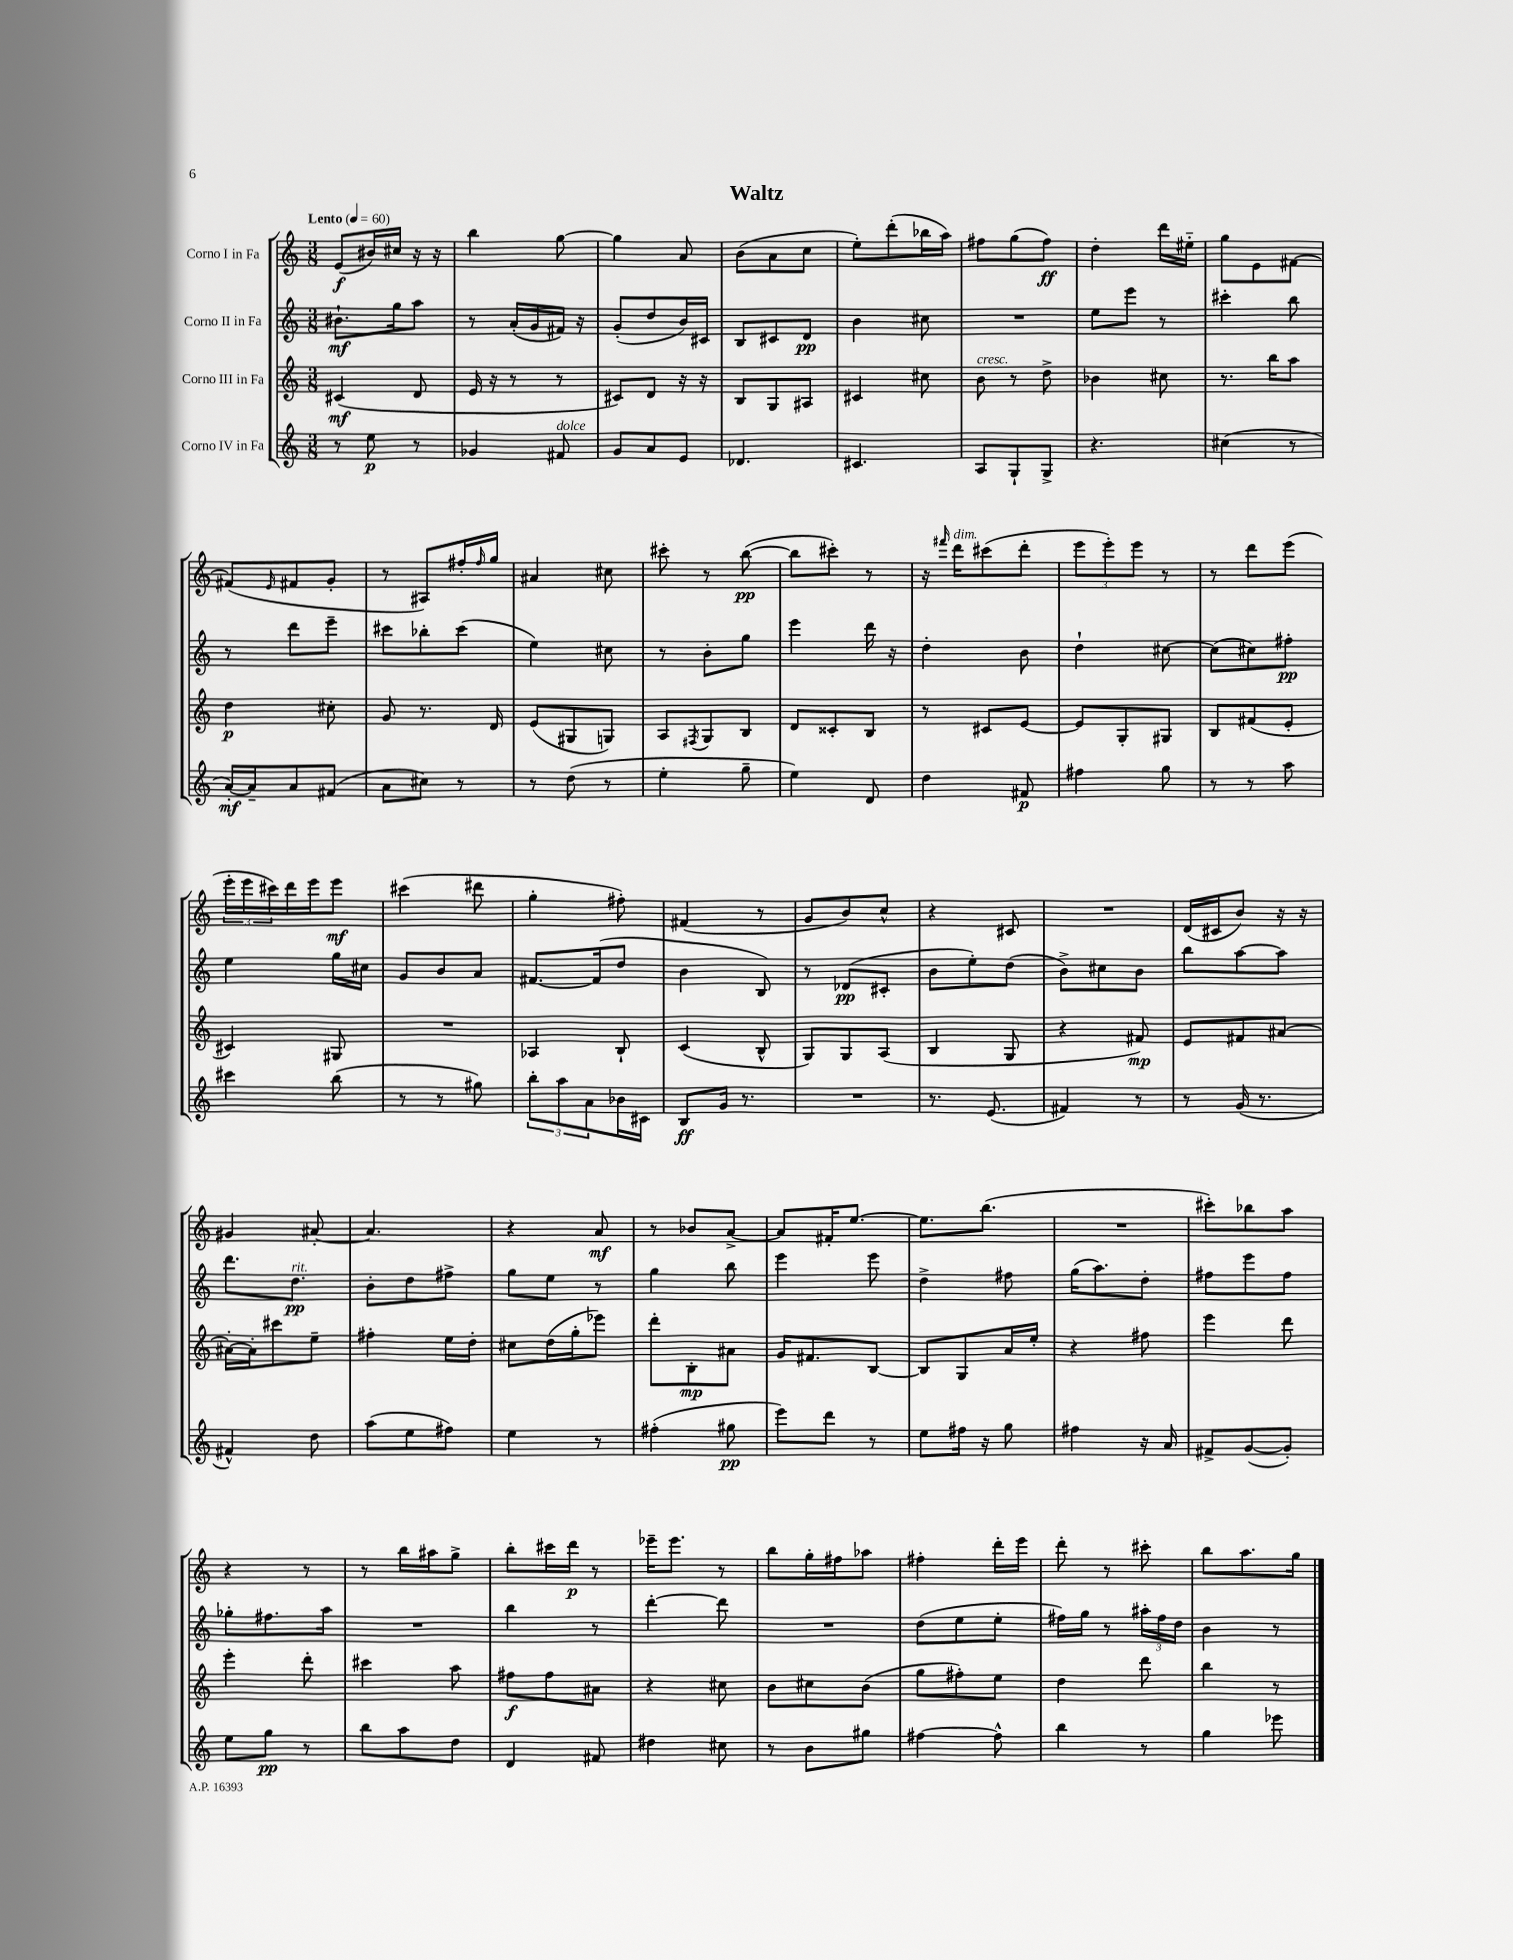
\header { title = "Waltz" }
<<
\new StaffGroup <<
\new Staff = "s0" \with { instrumentName = "Corno I in Fa" } {
    \clef treble \key c \major \numericTimeSignature \time 3/8 \tempo "Lento" 4 = 60
    e'8\f( bis'16) cis''16 r16 r16 |
    b''4 g''8~ |
    g''4 a'8 |
    b'8( a'8 c''8 |
    e''8-.) d'''8-.( bes''16 a''16) |
    fis''8 g''8( fis''8\ff) |
    d''4-. d'''16 eis''16-_ |
    g''8 e'8 fis'8~ |
    fis'8( \grace { e'16 } fis'8 g'8-. |
    r8 ais8) fis''16-. \grace { fis''16 } g''16 |
    ais'4 cis''8 |
    cis'''8-. r8 b''8~\pp( |
    b''8 cis'''8-.) r8 |
    r16 \grace { fis'''16 } d'''16^\markup { \italic "dim." } cis'''8( d'''8-. |
    \tuplet 3/2 { e'''8 e'''8-.) e'''8 } r8 |
    r8 d'''8 e'''8( |
    \tuplet 3/2 { e'''16-. e'''16 cis'''16) } d'''16 e'''16 e'''8\mf |
    cis'''4( dis'''8 |
    g''4-. fis''8-.) |
    fis'4( r8 |
    g'8 b'8) c''8-^ |
    r4 cis'8 |
    R4. |
    d'16( cis'16 b'8) r16 r16 |
    gis'4 ais'8~-. |
    ais'4. |
    r4 a'8\mf |
    r8 bes'8 a'8~-> |
    a'8 fis'16-. e''8.~ |
    e''8. b''8.( |
    R4. |
    cis'''8-.) bes''8 a''8 |
    r4 r8 |
    r8 b''16 ais''16 g''8-> |
    b''8-. cis'''16 d'''16\p r8 |
    ees'''16-- ees'''8. r8 |
    b''8 g''16-. fis''16 aes''8 |
    fis''4-. d'''16-. e'''16 |
    d'''8-. r8 cis'''8-. |
    b''8 a''8. g''16 \bar "|." |
}
\new Staff = "s1" \with { instrumentName = "Corno II in Fa" } {
    \clef treble \key c \major \numericTimeSignature \time 3/8
    bis'8.-!\mf g''16 a''8 |
    r8 a'16-.( g'16 fis'16) r16 |
    g'8-.( d''8 b'16) cis'16 |
    b8 cis'8 d'8\pp |
    b'4 cis''8 |
    R4. |
    e''8 e'''8 r8 |
    cis'''4-. b''8 |
    r8 d'''8 e'''8-- |
    cis'''8 bes''8-. cis'''8( |
    e''4) cis''8 |
    r8 b'8-. g''8 |
    e'''4 d'''16 r16 |
    d''4-. b'8 |
    d''4-! cis''8~ |
    cis''8( cis''8) fis''8-.\pp |
    e''4 g''16 cis''16 |
    g'8 b'8 a'8 |
    fis'8.~ fis'16( d''8 |
    b'4 b8) |
    r8 des'8\pp( cis'8-. |
    b'8 e''8-.) d''8( |
    b'8->) cis''8 b'8 |
    b''8 a''8~ a''8 |
    d'''8. d''8.\pp^\markup { \italic "rit." } |
    b'8-. d''8 fis''8-> |
    g''8 e''8 r8 |
    g''4 b''8 |
    e'''4 e'''8 |
    d''4-> fis''8 |
    g''16( a''8.) d''8-. |
    fis''8 e'''8 fis''8 |
    ges''8-. fis''8. a''16 |
    R4. |
    b''4 r8 |
    d'''4~-. d'''8 |
    R4. |
    d''8( e''8 e''8-. |
    fis''16) g''16 r8 \tuplet 3/2 { ais''16-. fis''16 d''16 } |
    b'4 r8 \bar "|." |
}
\new Staff = "s2" \with { instrumentName = "Corno III in Fa" } {
    \clef treble \key c \major \numericTimeSignature \time 3/8
    cis'4\mf( d'8 |
    e'16 r16 r8 r8 |
    cis'8) d'8 r16 r16 |
    b8 g8 ais8 |
    cis'4 cis''8 |
    b'8^\markup { \italic "cresc." } r8 d''8-> |
    bes'4 cis''8 |
    r8. b''16 a''8 |
    d''4\p cis''8-. |
    g'8 r8. d'16 |
    e'8( gis8 g8) |
    a8 \acciaccatura { fis8 } g8 b8 |
    d'8 cisis'8-. b8 |
    r8 cis'8 e'8~ |
    e'8 g8-. gis8 |
    b8 fis'8( e'8-. |
    cis'4) gis8 |
    R4. |
    aes4 b8-! |
    c'4( b8-^ |
    g8) g8 a8( |
    b4 g8 |
    r4 fis'8\mp) |
    e'8 fis'8 ais'8~ |
    ais'16~-. ais'16-. cis'''8 e''8-- |
    fis''4-. e''16 d''16-. |
    cis''8 d''16( g''16-. ees'''8) |
    d'''8-. b8-.\mp ais'8 |
    g'16 fis'8. b8~ |
    b8 g8 a'16 e''16-. |
    r4 fis''8 |
    e'''4 d'''8 |
    e'''4-. d'''8-. |
    cis'''4 a''8 |
    fis''8\f fis''8 ais'8 |
    r4 cis''8 |
    b'8 cis''8 b'8( |
    g''8 fis''8-.) e''8 |
    d''4 d'''8 |
    b''4 r8 \bar "|." |
}
\new Staff = "s3" \with { instrumentName = "Corno IV in Fa" } {
    \clef treble \key c \major \numericTimeSignature \time 3/8
    r8 e''8\p r8 |
    ges'4 fis'8^\markup { \italic "dolce" } |
    g'8 a'8 e'8 |
    des'4. |
    cis'4. |
    a8 g8-! g8-> |
    r4. |
    cis''4( r8 |
    a'16~-.\mf) a'16-- a'8 fis'8( |
    a'8 cis''8) r8 |
    r8 d''8( r8 |
    e''4-. g''8-- |
    e''4) d'8 |
    d''4 fis'8\p |
    fis''4 g''8 |
    r8 r8 a''8 |
    cis'''4 b''8( |
    r8 r8 gis''8) |
    \tuplet 3/2 { b''8-. a''8 a'8 } bes'16 cis'16 |
    b8\ff g'16 r8. |
    R4. |
    r8. e'8.( |
    fis'4) r8 |
    r8 g'16( r8. |
    fis'4-^) d''8 |
    a''8( e''8 fis''8) |
    e''4 r8 |
    fis''4-.( gis''8\pp |
    e'''8) d'''8 r8 |
    e''8 fis''16 r16 g''8 |
    fis''4 r16 a'16 |
    fis'8-> g'8~( g'8-.) |
    e''8 g''8\pp r8 |
    b''8 a''8 d''8 |
    d'4 fis'8 |
    dis''4 cis''8 |
    r8 b'8 gis''8 |
    fis''4~ fis''8-^ |
    b''4 r8 |
    g''4 ees'''8 \bar "|." |
}
>>
>>
\layout { \context { \Score \remove "Bar_number_engraver" } }
